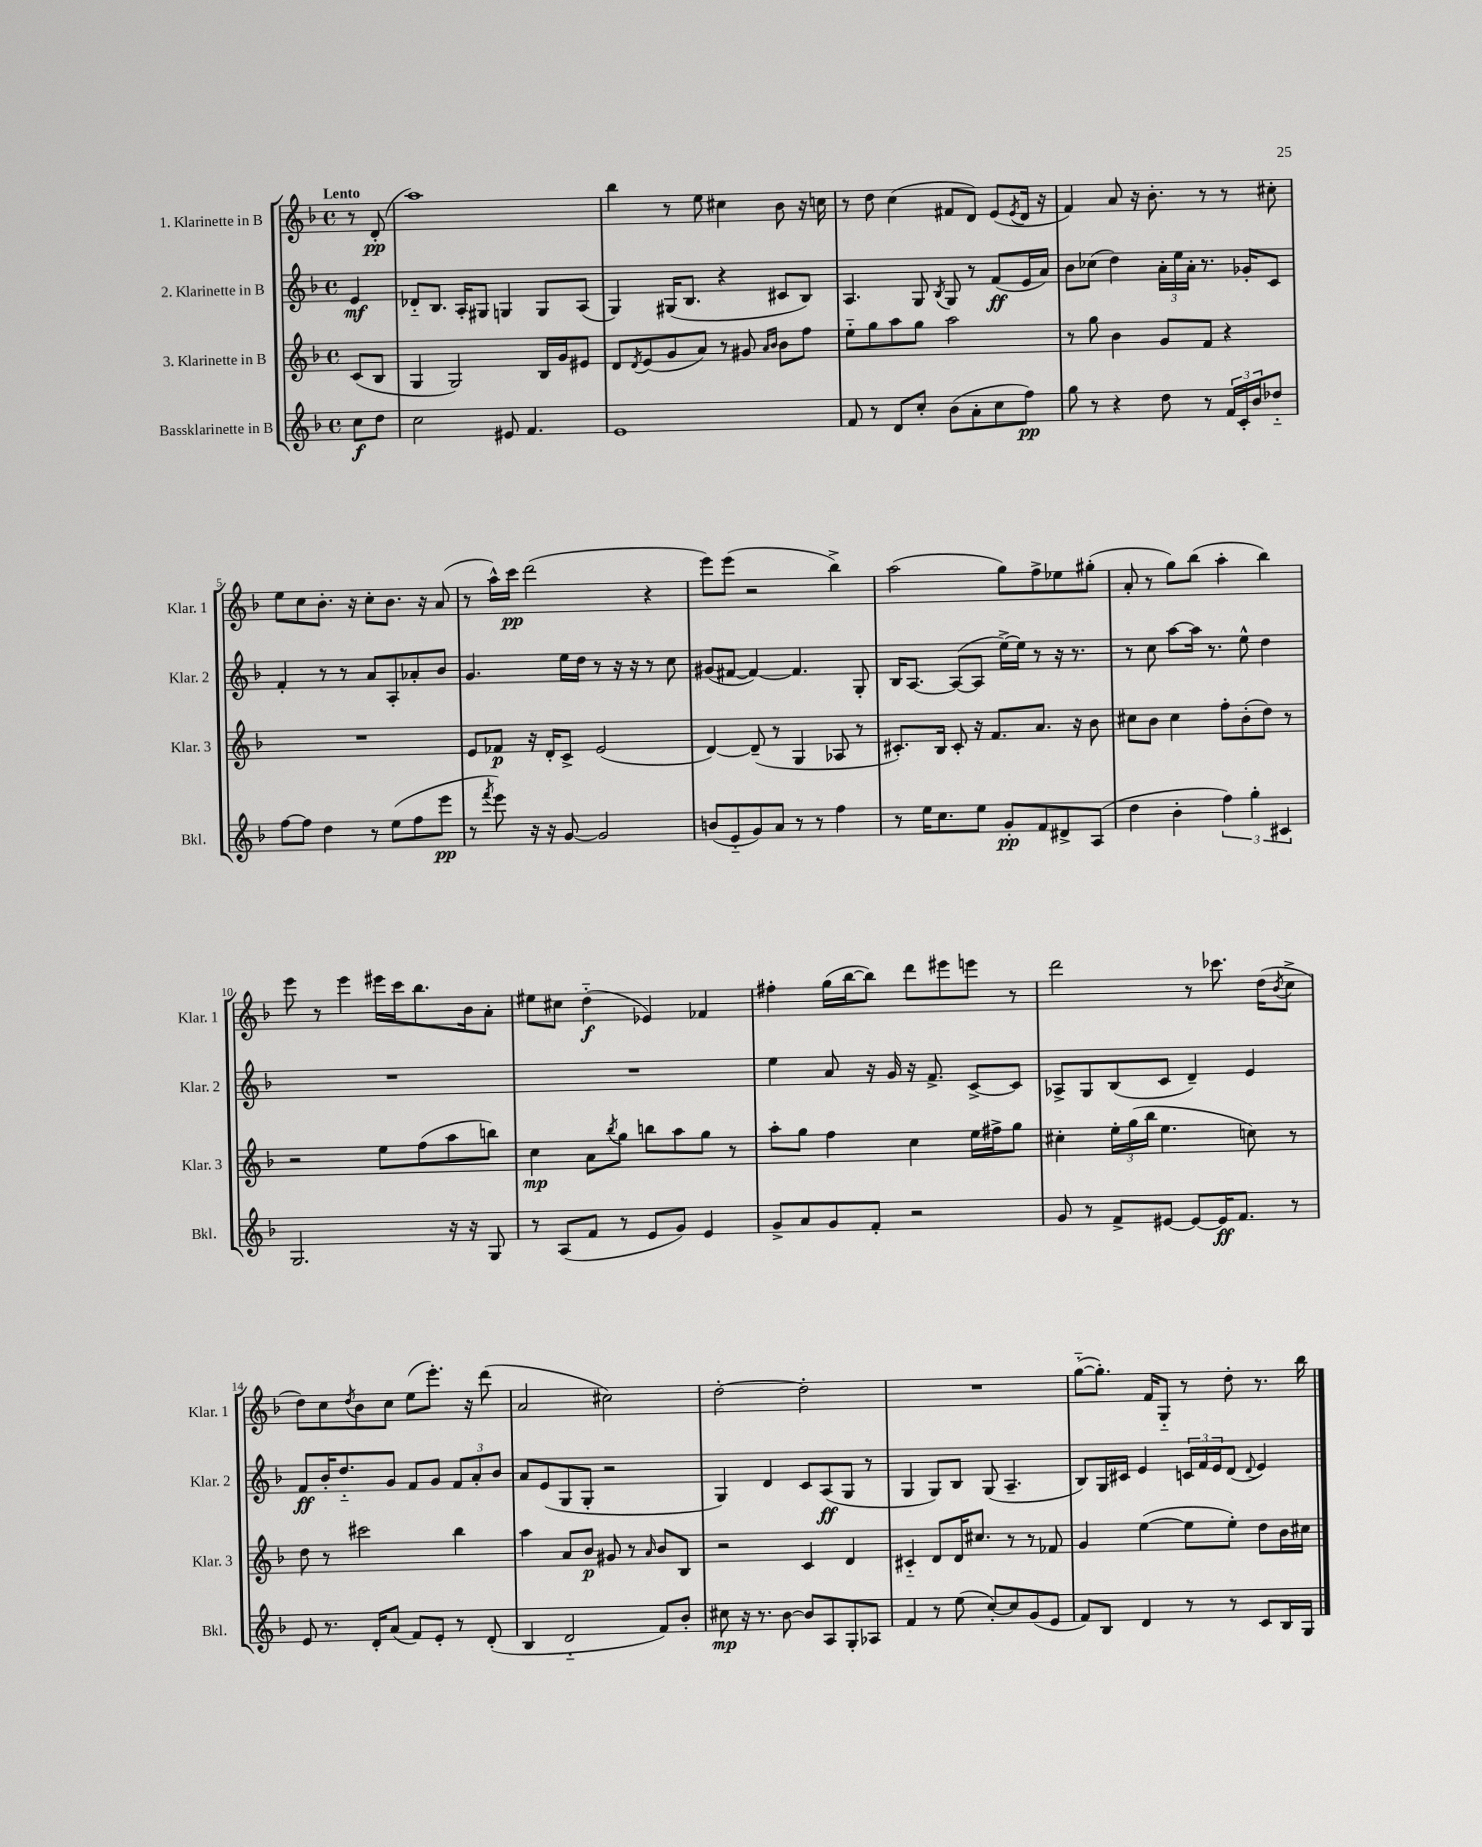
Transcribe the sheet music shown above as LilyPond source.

<<
\new StaffGroup <<
\new Staff = "s0" \with { instrumentName = "1. Klarinette in B" shortInstrumentName = "Klar. 1" } {
    \clef treble \key f \major \defaultTimeSignature \time 4/4 \partial 4 \tempo "Lento"
    r8 d'8-.\pp( |
    a''1) |
    bes''4 r8 e''8 cis''4 bes'8 r16 c''16 |
    r8 d''8 c''4( fis'8 d'8) e'8( \acciaccatura { e'8 } d'16 r16 |
    f'4) a'8 r16 bes'8.-. r8 r8 cis''8-. |
    e''8 c''8 bes'8.-. r16 c''8-. bes'8. r16 a'8( |
    r8 a''16-^) c'''16\pp d'''2( r4 |
    e'''8) e'''8( r2 bes''4->) |
    a''2( g''8) f''8-> ees''8 gis''8-.( |
    a'8-. r8 g''8) bes''8( a''4-. bes''4) |
    e'''8 r8 e'''4 eis'''16 c'''16 bes''8. bes'16 a'8-. |
    eis''8 cis''8 d''4-_\f( ees'4) fes'4 |
    fis''4-. g''16( bes''16~ bes''8) d'''8 eis'''8 e'''8 r8 |
    d'''2 r8 ces'''8. d''16( \acciaccatura { bes'8 } c''8-> |
    d''8) c''8 \acciaccatura { d''8 } bes'8 c''8 e''8( e'''8.-.) r16 d'''8( |
    a'2 cis''2) |
    d''2~-. d''2-. |
    R1 |
    g''8~-_( g''8.-.) f'16 g8-_ r8 d''8-. r8. bes''16 \bar "|." |
}
\new Staff = "s1" \with { instrumentName = "2. Klarinette in B" shortInstrumentName = "Klar. 2" } {
    \clef treble \key f \major \defaultTimeSignature \time 4/4 \partial 4
    e'4\mf |
    des'8-_ bes8. a16-. gis8 g4 g8 a8( |
    g4) gis16( bes8. r4 cis'8 bes8) |
    a4. g8 \acciaccatura { bes8 } g8 r8 f'8\ff( e'16 a'16) |
    bes'8 ces''8( d''4) \tuplet 3/2 { a'16-. e''16 a'16-. } r8. ges'16-. c'8 |
    f'4-. r8 r8 a'8 a8-. aes'8-. bes'8 |
    g'4. e''16 d''16 r8 r16 r16 r8 c''8 |
    gis'8( fis'8~ fis'4~) fis'4. g8-. |
    bes16 a8.~ a8~( a8 e''16~->) e''16 r8 r16 r8. |
    r8 c''8 a''8~ a''16 r8. e''8-^ d''4 |
    R1 |
    R1 |
    e''4 a'8 r16 g'16 r16 f'8.-> c'8~-> c'8 |
    aes8-> g8 bes8( c'8 d'4--) e'4 |
    f'8\ff bes'16-. d''8.-_ g'8 f'8 g'8 \tuplet 3/2 { f'8 a'8-. bes'8 } |
    a'8 e'8( g8 g8-. r2 |
    g4) d'4 c'8 a8\ff( g8 r8 |
    g4 g8) bes8 g8( a4.-- |
    bes8) g16 cis'16 e'4 \tuplet 3/2 { c'16 f'16 e'16 } d'8( \appoggiatura { d'8 } e'4) \bar "|." |
}
\new Staff = "s2" \with { instrumentName = "3. Klarinette in B" shortInstrumentName = "Klar. 3" } {
    \clef treble \key f \major \defaultTimeSignature \time 4/4 \partial 4
    c'8( bes8 |
    g4 g2) bes16 g'16 eis'8 |
    d'8 \acciaccatura { d'8 } e'8( g'8 a'8) r8 gis'8 \grace { a'16 bes'16 } bes'8 f''8 |
    e''8-_ g''8 a''8 g''8 a''2 |
    r8 g''8 bes'4 g'8 f'8 r4 |
    R1 |
    e'8 fes'8\p r16 d'16-. c'8-> e'2( |
    d'4~) d'8--( r8 g4 aes8 r8 |
    cis'8.-.) bes16 cis'8-. r16 f'8. a'8. r16 bes'8 |
    cis''8 bes'8 cis''4 f''8-. bes'8-.( d''8) r8 |
    r2 e''8 f''8( a''8 b''8) |
    c''4\mp a'8 \acciaccatura { bes''8 } g''8 b''8 a''8 g''8 r8 |
    a''8-. g''8 f''4 c''4 e''16 fis''16-> g''8 |
    cis''4-. \tuplet 3/2 { e''16-. g''16( bes''16 } e''4. c''8) r8 |
    d''8 r8 cis'''2 bes''4 |
    a''4 a'8 bes'8\p gis'8 r8 \grace { a'16 } bes'8 bes8 |
    r2 c'4 d'4 |
    cis'4-_ d'8 d'16 cis''8. r8 r8 fes'8 |
    g'4 e''4~( e''8 e''8-.) d''8 bes'16 cis''16 \bar "|." |
}
\new Staff = "s3" \with { instrumentName = "Bassklarinette in B" shortInstrumentName = "Bkl." } {
    \clef treble \key f \major \defaultTimeSignature \time 4/4 \partial 4
    c''8\f d''8 |
    c''2 eis'8 f'4. |
    e'1 |
    f'8 r8 d'8 c''8-. bes'8( a'8-. c''8 f''8\pp) |
    g''8 r8 r4 d''8 r8 \tuplet 3/2 { f'16 c'16-. bes'16 } des''8-_ |
    f''8~ f''8 d''4 r8 e''8( f''8 e'''8\pp |
    r8 \acciaccatura { f'''8 } e'''8) r16 r16 g'8~ g'2 |
    b'8( e'8-_ g'8) a'8 r8 r8 f''4 |
    r8 e''16 c''8. e''8 g'8-.\pp f'8 dis'8-> a8( |
    d''4 bes'4-. \tuplet 3/2 { f''4) g''4-. cis'4 } |
    g2. r16 r16 g8 |
    r8 a8( f'8 r8 e'8 g'8) e'4 |
    g'8-> a'8 g'8 f'8-. r2 |
    g'8 r8 f'8-> eis'8~ eis'8~ eis'16\ff f'8. r8 |
    e'8 r8. d'16-. a'8( f'8) e'8-. r8 d'8-.( |
    bes4 d'2-_ f'8) bes'8-. |
    cis''8\mp r16 r8. bes'8~ bes'8 a8 g8-. aes8 |
    f'4 r8 e''8( c''8~-.) c''8 g'8( e'8 |
    f'8) bes8 d'4 r8 r8 c'8 bes16 g16 \bar "|." |
}
>>
>>
